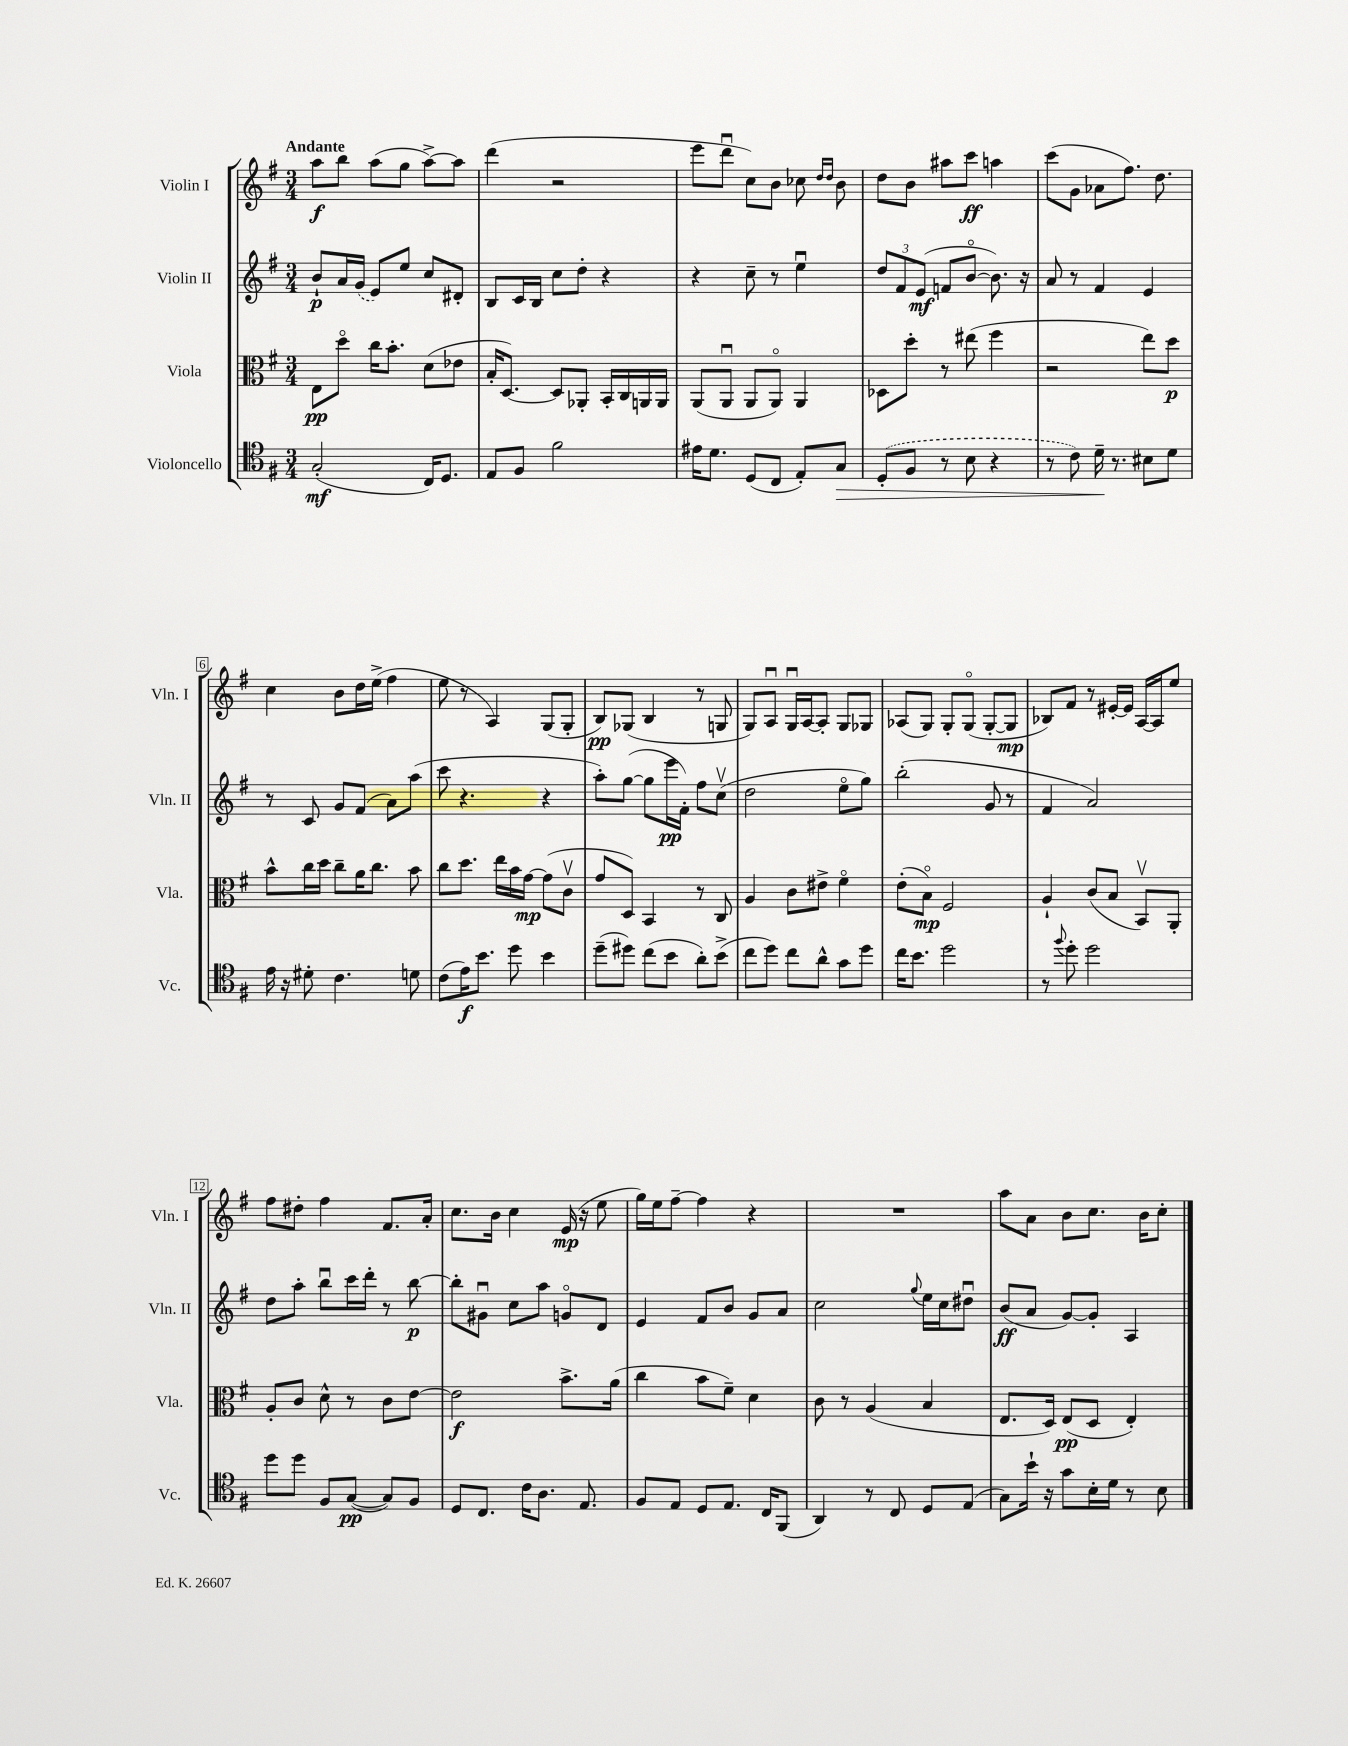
<<
\new StaffGroup <<
\new Staff = "s0" \with { instrumentName = "Violin I" shortInstrumentName = "Vln. I" } {
    \clef treble \key g \major \numericTimeSignature \time 3/4 \tempo "Andante"
    \autoBeamOff a''8[\f b''8] a''8[( g''8] a''8[~->) a''8] |
    d'''4( r2 |
    e'''8[ d'''8]\downbow c''8[) b'8] ces''8 \grace { d''16[ d''16] } b'8 |
    d''8[ b'8] ais''8[ c'''8]\ff a''4 |
    c'''8[( g'8] aes'8[ fis''8.]) d''8. |
    c''4 b'8[ d''16 e''16]->( fis''4 |
    e''8 r8 a4) g8[( g8]-. |
    b8[\pp) ges8]( b4 r8 g8 |
    g8[) a8]\downbow g16[\downbow a16~ a8]-. g8[ ges8] |
    aes8[( g8]) g8[-. g8]\flageolet( g8[~-. g8]\mp |
    bes8[) fis'8] r8 eis'16[~-. eis'16] a16[~ a16 e''8] |
    fis''8[ dis''8]-. fis''4 fis'8.[ a'16]-. |
    c''8.[ b'16] c''4 e'16\mp( r16 e''8 |
    g''16[) e''16 fis''8]~-- fis''4 r4 |
    R2. |
    a''8[ a'8] b'8[ c''8.] b'16[ c''8]-. \bar "|." |
}
\new Staff = "s1" \with { instrumentName = "Violin II" shortInstrumentName = "Vln. II" } {
    \clef treble \key g \major \numericTimeSignature \time 3/4
    \autoBeamOff b'8[-!\p a'16 \once \slurDashed g'16]( e'8[) e''8] c''8[ dis'8]-. |
    b8[ c'16 b16] c''8[ d''8]-. r4 |
    r4 c''8-- r8 e''4\downbow |
    \tuplet 3/2 { d''8[ fis'8 e'8]\mf( } f'8[ b'8]~\flageolet b'8.) r16 |
    a'8 r8 fis'4 e'4 |
    r8 c'8 g'8[ fis'8]( a'8[) a''8]( |
    c'''8 r4. r4 |
    a''8[-.) g''8]~( g''8[ e'''16\pp fis'16]-.) fis''8[ c''8]\upbow( |
    d''2 e''8[\flageolet g''8]) |
    b''2-.( g'8 r8 |
    fis'4 a'2) |
    d''8[ a''8]-. b''8[\downbow c'''16 d'''16]-. r8 b''8~\p |
    b''8[-. gis'8]\downbow c''8[ a''8] g'8[\flageolet d'8] |
    e'4 fis'8[ b'8] g'8[ a'8] |
    c''2 \appoggiatura { g''8 } e''16[ c''16 dis''8]\downbow |
    b'8[\ff( a'8] g'8[~) g'8]-. a4 \bar "|." |
}
\new Staff = "s2" \with { instrumentName = "Viola" shortInstrumentName = "Vla." } {
    \clef alto \key g \major \numericTimeSignature \time 3/4
    \autoBeamOff e8[\pp d''8]\flageolet c''16[ b'8.]-. d'8[( ees'8] |
    b16[-. d8.]~) d8[ aes,8]-. b,16[-. c16 a,16 a,16] |
    a,8[( a,8]\downbow a,8[ a,8]\flageolet) a,4 |
    des8[ d''8]-. r8 eis''8( fis''4 |
    r2 e''8[) d''8]\p |
    b'8[-^ c''16 d''16] c''8[-- a'16 c''8.] b'8 |
    c''8[ d''8.] e''16[ b'16 g'16]~\mp g'8[( c'8]\upbow |
    g'8[ d8]) b,4 r8 c8 |
    a4 c'8[ eis'8]-> fis'4\flageolet |
    e'8[-.( b8]\flageolet\mp) fis2 |
    a4-! c'8[( b8] b,8[\upbow) a,8]-. |
    a8[-. c'8] d'8-^ r8 c'8[ e'8]~ |
    e'2\f b'8.[-> a'16]( |
    c''4 b'8[ fis'8]--) d'4 |
    c'8 r8 a4( b4 |
    e8.[ d16]) e8[\pp( d8] e4-.) \bar "|." |
}
\new Staff = "s3" \with { instrumentName = "Violoncello" shortInstrumentName = "Vc." } {
    \clef tenor \key g \major \numericTimeSignature \time 3/4
    \autoBeamOff g2-.\mf( c16[) d8.] |
    e8[ fis8] fis'2 |
    eis'16[ d'8.] d8[( c8] e8[-.) g8]\> |
    \once \slurDashed d8[-.( fis8] r8 b8 r4 |
    r8 c'8) d'16--\! r8. bis8[ d'8] |
    e'16 r16 dis'8-. c'4. d'8 |
    c'8[( e'16\f) b'8.] d''8 b'4 |
    d''8[--( dis''8]) c''8[( b'8] a'8[-.) b'8]->( |
    c''8[ d''8]) c''8[ a'8]-^ g'8[ d''8] |
    c''16[ b'8.] d''2 |
    r8 \appoggiatura { fis''8 } d''8-. d''2 |
    d''8[ d''8] fis8[ g8]~\pp( g8[) fis8] |
    d8[ c8.] c'16[ a8.] e8. |
    fis8[ e8] d8[ e8.] c16[ fis,8]( |
    a,4) r8 c8 d8[ e8]( |
    g8[) b'16]-! r16 g'8[ b16-. d'16] r8 b8 \bar "|." |
}
>>
>>
\layout { \context { \Score \override BarNumber.stencil = #(make-stencil-boxer 0.1 0.3 ly:text-interface::print) } }
